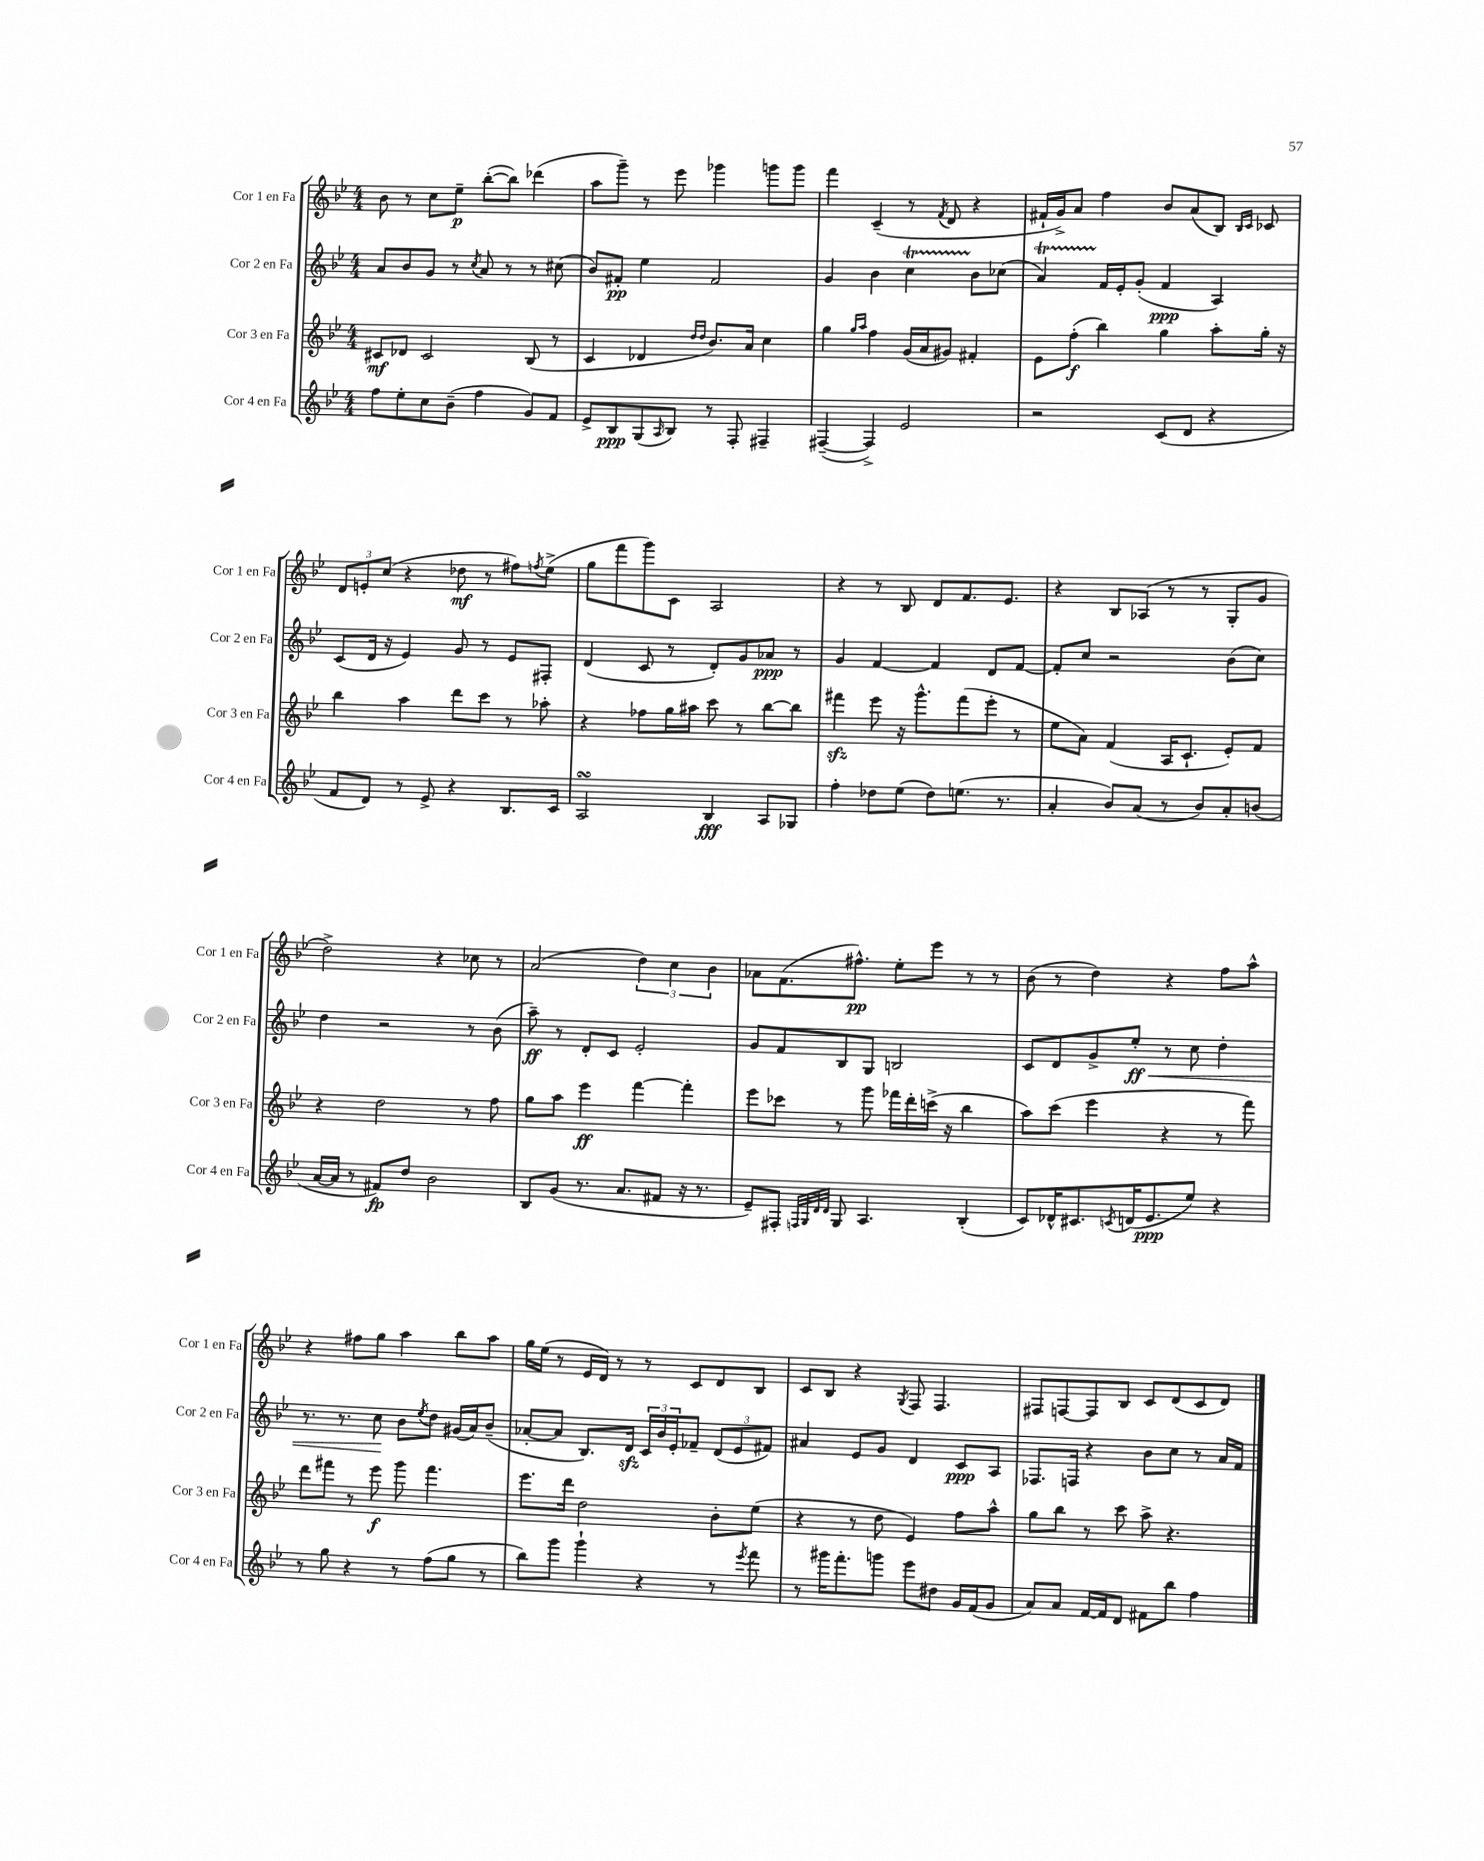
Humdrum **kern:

**kern	**dynam	**kern	**dynam	**kern	**dynam	**kern	**dynam
*part4	*part4	*part3	*part3	*part2	*part2	*part1	*part1
*staff4	*staff4	*staff3	*staff3	*staff2	*staff2	*staff1	*staff1
*I"Cor 4 en Fa	*	*I"Cor 3 en Fa	*	*I"Cor 2 en Fa	*	*I"Cor 1 en Fa	*
*I'Cor 4 en Fa	*	*I'Cor 3 en Fa	*	*I'Cor 2 en Fa	*	*I'Cor 1 en Fa	*
*clefG2	*	*clefG2	*	*clefG2	*	*clefG2	*
*k[b-e-]	*	*k[b-e-]	*	*k[b-e-]	*	*k[b-e-]	*
*M4/4	*	*M4/4	*	*M4/4	*	*M4/4	*
=45	=45	=45	=45	=45	=45	=45	=45
8ff\L	.	8c#X/L	mf	8a/L	.	8b-\	.
8ee-'\	.	8d-X/J	.	8b-/	.	8r	.
8cc\	.	2c#/	.	8g/J	.	8cc\L	.
(8b-~\J	.	.	.	8r	.	8ee-~\J	p
.	.	.	.	8qcc/	.	.	.
4ff\	.	.	.	8a/	.	([8bb-'\L	.
.	.	.	.	8r	.	8bb-\J])	.
8g/L)	.	(8B-/	.	8r	.	(4ddd-X\	.
8f/J	.	8r	.	(8cc#X\	.	.	.
=46	=46	=46	=46	=46	=46	=46	=46
8e-^/L	.	4c/	.	8b-/L)	.	8aa\L	.
8B-/	ppp	.	.	8f#X'/J	pp	8ggg~\J)	.
(8G/	.	4d-X/	.	4ee-\	.	8r	.
16qqA/	.	.	.	.	.	.	.
8B-/J)	.	.	.	.	.	8eee-\	.
.	.	16qqdd/LL	.	.	.	.	.
.	.	16qqdd/JJ	.	.	.	.	.
8r	.	8.b-/L)	.	2f#/	.	4ggg-X\	.
8F'/	.	.	.	.	.	.	.
.	.	16a/Jk	.	.	.	.	.
4F#X~/	.	4cc\	.	.	.	8gggn\L	.
.	.	.	.	.	.	8ggg\J	.
=47	=47	=47	=47	=47	=47	=47	=47
([4F#X~/	.	4gg\	.	4g/	.	4fff\	.
.	.	16qqgg/LL	.	.	.	.	.
.	.	16qqaa/JJ	.	.	.	.	.
4F#^/])	.	4ff\	.	4b-\	.	(4c~/	.
2e-/	.	(16g/LL	.	4ccT\	.	8r	.
.	.	16a/J	.	.	.	.	.
.	.	.	.	.	.	8qf/	.
.	.	8g#X/J)	.	.	.	8d/	.
.	.	4f#X'/	.	8b-\L	.	4r	.
.	.	.	.	(8cc-X\J	.	.	.
=48	=48	=48	=48	=48	=48	=48	=48
2r	.	8e-\L	.	4at/)	.	16f#X`/LL	.
.	.	.	.	.	.	16g^/J)	.
.	.	(8ff'\J	f	.	.	8a/J	.
.	.	4bb-\)	.	16f/LL	.	4ff\	.
.	.	.	.	16e-'/J	.	.	.
.	.	.	.	(8g'/J	.	.	.
(8c/L	.	4gg\	.	4f/	ppp	8b-/L	.
8d/J	.	.	.	.	.	(8a/	.
4r	.	8aa'\L	.	4A/)	.	8B-/J)	.
.	.	.	.	.	.	16qqB-/LL	.
.	.	.	.	.	.	16qqc/JJ	.
.	.	16gg'\Jk	.	.	.	8c-X/	.
.	.	16r	.	.	.	.	.
!!LO:LB:g=z
=49	=49	=49	=49	=49	=49	=49	=49
8f/L	.	4bb-\	.	(8c/L	.	12d/L	.
.	.	.	.	.	.	12en'/	.
8d/J)	.	.	.	16d/Jk	.	.	.
.	.	.	.	.	.	(12cc/J	.
.	.	.	.	16r	.	.	.
8r	.	4aa\	.	4e-/)	.	4r	.
8e-^/	.	.	.	.	.	.	.
4r	.	8ddd\L	.	8g/	.	8dd-X\	mf
.	.	8ccc\J	.	8r	.	8r	.
8.B-/L	.	8r	.	8e-/L	.	8ff#X\L)	.
.	.	.	.	.	.	8qffn/	.
.	.	8aa-X'\	.	8F#X'/J	.	(8ee-^\J	.
16c/Jk	.	.	.	.	.	.	.
=50	=50	=50	=50	=50	=50	=50	=50
2AsSsS/	.	4r	.	(4d/	.	8gg\L	.
.	.	.	.	.	.	8fff\	.
.	.	8ff-X\L	.	8c/	.	8ggg\)	.
.	.	16gg\L	.	8r	.	8c\J	.
.	.	16aa#X\JJ	.	.	.	.	.
4B-/	fff	8ccc\	.	8d'/L)	.	2A/	.
.	.	8r	.	8g/	.	.	.
8A/L	.	[8bb-\L	.	8a-X/J	ppp	.	.
8G-X/J	.	8bb-\J]	.	8r	.	.	.
=51	=51	=51	=51	=51	=51	=51	=51
4ff'\	.	4fff#Xzz\	.	4g/	.	4r	.
8dd-X\L	.	8eee-\	.	[4f/	.	8r	.
(8ee-\J	.	16r	.	.	.	8B-/	.
.	.	8.ggg^^\L	.	.	.	.	.
8dd-\L)	.	.	.	4f/]	.	8d/L	.
(8.een\J	.	(8fff#\	.	.	.	8.f/	.
.	.	8eee-'\J	.	8d/L	.	.	.
8.r	.	.	.	.	.	8.e-/J	.
.	.	8r	.	[8f/J	.	.	.
=52	=52	=52	=52	=52	=52	=52	=52
4a'/	.	8ee-\L	.	8f'/L]	.	4r	.
.	.	8a\J)	.	8cc/J	.	.	.
8b-/L)	.	(4f/	.	2r	.	8B-/L	.
(8a/J	.	.	.	.	.	(8A-X/J	.
8r	.	16A/KL	.	.	.	8r	.
.	.	8.c`/J	.	.	.	.	.
8b-/L)	.	.	.	.	.	8r	.
8a'/	.	8e-'/L)	.	(8b-\L	.	8G'/L	.
(8bn/J	.	8f/J	.	8cc\J)	.	8g/J	.
!!LO:LB:g=z
=53	=53	=53	=53	=53	=53	=53	=53
[16a/LL	.	4r	.	4dd\	.	2dd^\)	.
16a/JJ]	.	.	.	.	.	.	.
8r	.	.	.	.	.	.	.
8f#X/L)	fp	2dd\	.	2r	.	.	.
8dd/J	.	.	.	.	.	.	.
2b-\	.	.	.	.	.	4r	.
.	.	8r	.	8r	.	8cc-X\	.
.	.	8ff\	.	(8b-\	.	8r	.
=54	=54	=54	=54	=54	=54	=54	=54
8B-/L	.	8gg\L	.	8aa~\)	ff	(2a/	.
(8g/J	.	8aa\J	.	8r	.	.	.
8.r	.	4eee-\	ff	8d'/L	.	.	.
.	.	.	.	8c/J	.	.	.
8.a/L	.	.	.	.	.	.	.
.	.	[4fff\	.	2e-'/	.	6dd\)	.
8f#X/J	.	.	.	.	.	.	.
.	.	.	.	.	.	6cc\	.
16r	.	4fff'\]	.	.	.	.	.
8.r	.	.	.	.	.	.	.
.	.	.	.	.	.	6b-\	.
=55	=55	=55	=55	=55	=55	=55	=55
8e-~/L)	.	8eee-\L	.	8g/L	.	8a-X\L	.
8F#X'/J	.	8ccc-X\J	.	8f/	.	(8.f\	.
32qqFn/LLL	.	.	.	.	.	.	.
32qqG/	.	.	.	.	.	.	.
32qqd/	.	.	.	.	.	.	.
32qqd/JJJ	.	.	.	.	.	.	.
8G/	.	8r	.	8B-/	.	.	.
.	.	.	.	.	.	8.ff#X^^\J)	pp
4.A/	.	8ggg\	.	8G/J	.	.	.
.	.	16fff-X\LL	.	2Bn/	.	8ee-'\L	.
.	.	16ddd'\	.	.	.	.	.
.	.	(16cccn^\JJ	.	.	.	8eee-\J	.
.	.	16r	.	.	.	.	.
(4B-'/	.	4bb-\	.	.	.	8r	.
.	.	.	.	.	.	8r	.
=56	=56	=56	=56	=56	=56	=56	=56
8c/L)	.	8aa\L)	.	8c/L	.	(8b-\	.
16d-X^^/K	.	(8ccc\J	.	8d/	.	8r	.
8.c#X/	.	.	.	.	.	.	.
.	.	4eee-\	.	8g^/	.	4dd\)	.
8qcn/	.	.	.	.	.	.	.
!	!	!	!	!	!LO:HP:b	!	!
(16dn/K	.	.	.	8ee-'/J	< ff	.	.
8.e-/	ppp	.	.	.	.	.	.
.	.	4r	.	8r	.	4r	.
8ee-/J)	.	.	.	8cc\	.	.	.
4r	.	8r	.	4dd'\	.	8ff\L	.
.	.	8fff\)	.	.	.	8aa^^\J	.
!!LO:LB:g=z
=57	=57	=57	=57	=57	=57	=57	=57
8r	.	8ddd\L	.	8.r	.	4r	.
8gg\	.	8fff#X\J	.	.	.	.	.
.	.	.	.	8.r	.	.	.
4r	.	8r	.	.	.	8ff#X\L	.
.	.	8eee-\	f	8cc\	.	8gg\J	.
8r	.	8ggg\	.	8b-\L	[	4aa\	.
.	.	.	.	8qee-/	.	.	.
(8ff\L	.	4.fff#\	.	8dd\J	.	.	.
8gg\J	.	.	.	(16g#X/LL	.	8bb-\L	.
.	.	.	.	16a/J)	.	.	.
8r	.	.	.	(8b-~/J	.	8aa\J	.
=58	=58	=58	=58	=58	=58	=58	=58
8bb-\L)	.	8.eee-\L	.	[8a-X'/L	.	16gg\LL	.
.	.	.	.	.	.	(16ee-\JJ	.
8ggg\J	.	.	.	8a-/J]	.	8r	.
.	.	16ddd\Jk	.	.	.	.	.
4ggg`\	.	2dd\	.	8.B-/L)	.	16e-/LL	.
.	.	.	.	.	.	16d/JJ)	.
.	.	.	.	.	.	8r	.
.	.	.	.	16dzz/Jk	.	.	.
4r	.	.	.	24c/LL	.	8r	.
.	.	.	.	24b-/	.	.	.
.	.	.	.	24e-'/J	.	.	.
.	.	.	.	8f-X~/J	.	8c/L	.
8r	.	8b-'\L	.	(12d/L	.	8d/	.
.	.	.	.	12e-/	.	.	.
8qeee-/	.	.	.	.	.	.	.
8fff\	.	(8ee-\J	.	.	.	8B-/J	.
.	.	.	.	12f#X/J)	.	.	.
=59	=59	=59	=59	=59	=59	=59	=59
8r	.	4r	.	4a#X/	.	8c/L	.
16ggg#X\KL	.	.	.	.	.	8B-/J	.
8.fff'\	.	.	.	.	.	.	.
.	.	8r	.	8e-/L	.	4r	.
8gggn\J	.	8dd\	.	8g/J	.	.	.
.	.	.	.	.	.	8qG/	.
8eee-\L	.	4e-/)	.	4d/	.	8F/	.
8dd#X\J	.	.	.	.	.	4.F/	.
16g/LL	.	8ff\L	.	8c/L	ppp	.	.
(16f/J	.	.	.	.	.	.	.
8g/J	.	8aa^^\J	.	8A/J	.	.	.
=60	=60	=60	=60	=60	=60	=60	=60
8a/L)	.	8gg\L	.	8.F-X/L	.	8F#X/L	.
8a/J	.	8bb-\J	.	.	.	[8Fn/	.
.	.	.	.	16Fn/Jk	.	.	.
[16f/LL	.	8r	.	4r	.	8F/]	.
16f/J]	.	.	.	.	.	.	.
8d/J	.	8ccc\	.	.	.	8B-/J	.
8f#X\L	.	8aa^\	.	8b-\L	.	8c/L	.
8bb-\J	.	4.r	.	8cc\J	.	(8d/	.
4ff\	.	.	.	8r	.	8c/	.
.	.	.	.	16a/LL	.	8d/J)	.
.	.	.	.	16f/JJ	.	.	.
==	==	==	==	==	==	==	==
*-	*-	*-	*-	*-	*-	*-	*-
